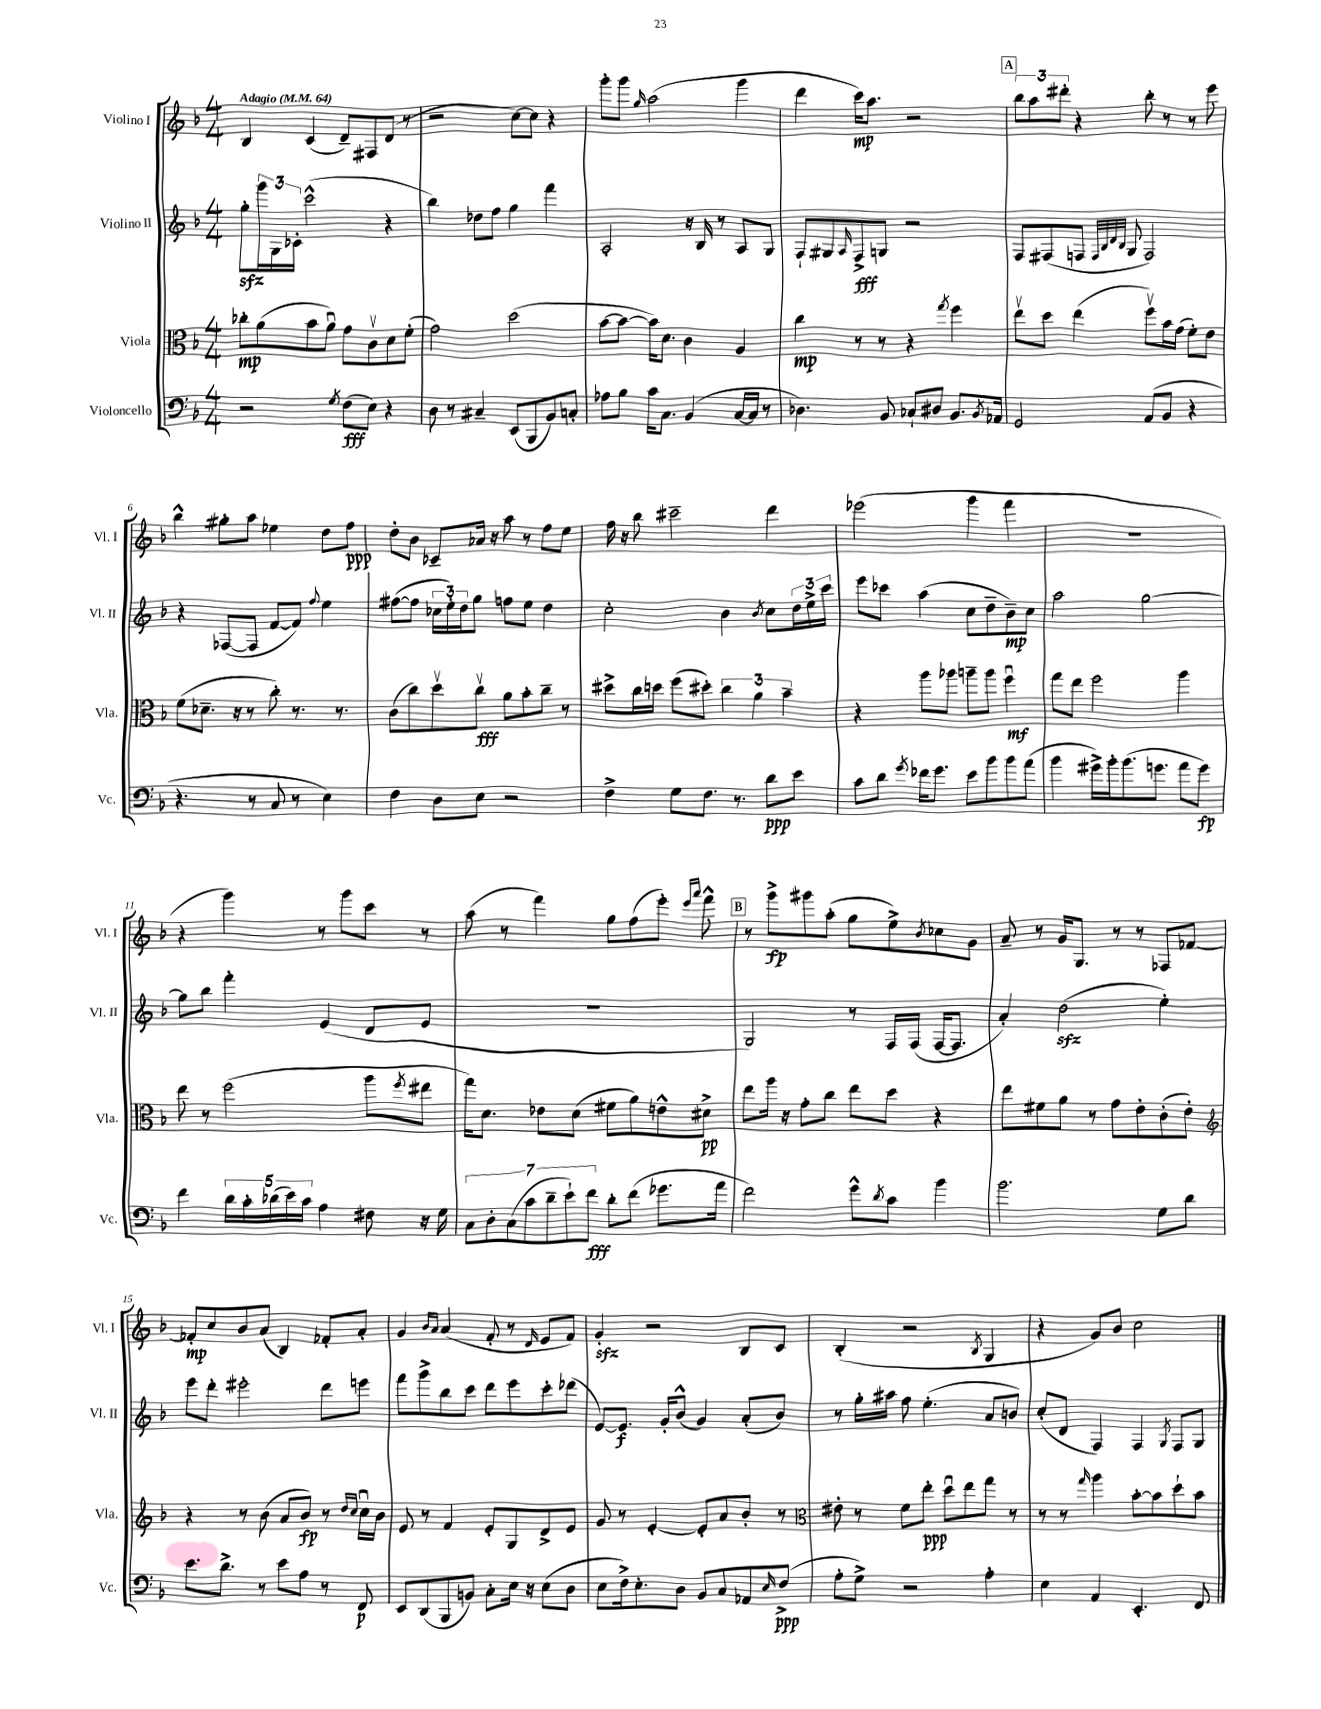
<<
\new StaffGroup <<
\new Staff = "s0" \with { instrumentName = "Violino I" shortInstrumentName = "Vl. I" } {
    \clef treble \key f \major \numericTimeSignature \time 4/4 \tempo "Adagio" 4 = 64
    bes4 c'4( d'8--) fis8 d'8( r8 |
    r2 c''8~) c''8 r4 |
    g'''8-. g'''8 \grace { g''16 } a''2( g'''4 |
    d'''4 c'''16\mp) a''8. r2 |
    \mark \markup { \box "A" } \tuplet 3/2 { bes''8 a''8 dis'''8-. } r4 bes''8-. r8 r8 e'''8 |
    bes''4-^ gis''8-. a''8 ees''4 d''8 f''8\ppp |
    d''8-. bes'8 ces'8-- aes'16 r16 a''8 r8 f''8 e''8 |
    f''16 r16 bes''8 cis'''2-- d'''4 |
    ees'''2( g'''4 f'''4 |
    R1 |
    r4 g'''4) r8 g'''8 c'''8 r8 |
    a''8( r8 f'''4) g''8 f''8( e'''8-.) \grace { e'''16 a'''16 } f'''8-^ |
    \mark \markup { \box "B" } r8 g'''8->\fp gis'''8 a''8-.( g''8 e''8->) \acciaccatura { bes'8 } ces''8 g'8 |
    a'8-- r8 g'16 g8. r8 r8 fes8 fes'8~ |
    fes'8-.\mp c''8 bes'8 a'8( bes4) fes'8-. a'8-. |
    g'4 \grace { bes'16 a'16 } a'4( f'8-. r8 \grace { d'16 } e'8 f'8) |
    g'4-.\sfz r2 bes8 c'8 |
    bes4-.( r2 \acciaccatura { bes8 } g4 |
    r4 g'8) bes'8 c''2 \bar "|." |
}
\new Staff = "s1" \with { instrumentName = "Violino II" shortInstrumentName = "Vl. II" } {
    \clef treble \key f \major \numericTimeSignature \time 4/4
    g''8-.\sfz \tuplet 3/2 { g'''16 g16 ces'16-. } c'''2-^( r4 |
    bes''4) des''8 f''8 g''4 f'''4 |
    a2-. r16 bes16 r8 a8 g8 |
    f8-! gis8 \grace { a16 } f8->\fff g8 r2 |
    \mark \markup { \box "A" } f8 fis8( f8 \grace { f32 bes32 d'32 bes32 } g8 f2) |
    r4 fes8~( fes8 f'8~ f'8) \appoggiatura { f''8 } e''4 |
    fis''8~( fis''8 \tuplet 3/2 { ces''16 e''16-.) d''16 } g''8 f''8 e''8 d''4 |
    c''2-. bes'4 \acciaccatura { bes'8 } c''8 \tuplet 3/2 { d''16 e''16-> c'''16 } |
    e'''8 ces'''8 a''4( c''8 d''8-- bes'8--\mp) c''8 |
    a''2 g''2~ |
    g''8 bes''8 f'''4-. e'4( d'8 e'8 |
    R1 |
    \mark \markup { \box "B" } g2) r8 f16 f16( f16~ f8. |
    a'4-.) d''2\sfz( e''4-.) |
    e'''8 d'''8-. eis'''2-. d'''8 e'''8 |
    f'''8 g'''8-> bes''8 c'''8 d'''8 e'''8 c'''8-. des'''8( |
    e'8~) e'8.\f g'16-. bes'8-^( g'4) a'8-.( bes'8) |
    r8 g''16-. ais''16 f''8 e''4.-.( a'8 b'8) |
    c''8-.( d'8 f4) f4 \acciaccatura { g8 } f8 g8 \bar "|." |
}
\new Staff = "s2" \with { instrumentName = "Viola" shortInstrumentName = "Vla." } {
    \clef alto \key f \major \numericTimeSignature \time 4/4
    ces''8-.\mp a'8( bes'8 a'8\downbow) g'8 c'8\upbow d'8 f'8-.( |
    g'2) d''2( |
    bes'8~ bes'8~ bes'16) d'8. c'4 a4 |
    c''4\mp r8 r8 r4 \acciaccatura { g''8 } f''4 |
    \mark \markup { \box "A" } e''8\upbow d''8 e''4( f''8\upbow) bes'16 g'16( f'8-.) e'8 |
    f'8( des'8.-- r16 r8 c''8-.) r8. r8. |
    c'8( c''8) d''8\upbow c''8\upbow\fff a'8 bes'8-. c''8-- r8 |
    dis''8-> c''16 d''16 f''8( dis''8-.) \tuplet 3/2 { c''4 a'4 bes'4-- } |
    r4 a''8 aes''8 a''8-- a''8 f''4\downbow\mf |
    g''8 e''8 f''2 a''4 |
    e''8 r8 f''2( a''8 \acciaccatura { f''8 } eis''8 |
    g''16) d'8. ees'8 d'8( fis'8 a'8) e'8-^ dis'8->\pp |
    \mark \markup { \box "B" } e''8 a''16 r16 g'8-. c''8 e''8 d''8 r4 |
    e''8 fis'8 a'8 r8 g'8 e'8-. c'8-.( e'8-.) |
    \clef treble r4 r8 bes'8( a'8 bes'8\fp) r8 \grace { d''16 c''16 } c''16\downbow bes'16 |
    e'8 r8 f'4 e'8-. g8 d'8-> e'8 |
    g'8 r8 e'4~-. e'8-. a'8 bes'8-. r8 |
    \clef alto eis'8-. r8 f'8 e''8-.\ppp d''8\downbow e''8 g''8 r8 |
    r8 r8 \grace { g''16 } a''4 bes'8~-. bes'8 d''8-! bes'8 \bar "|." |
}
\new Staff = "s3" \with { instrumentName = "Violoncello" shortInstrumentName = "Vc." } {
    \clef bass \key f \major \numericTimeSignature \time 4/4
    r2 \acciaccatura { g8 } f8\fff( e8) r4 |
    d8 r8 cis4-- e,8( bes,,8 bes,8) c8-. |
    aes8 bes8 c'16 c8. bes,4( c16~ c16 r8 |
    des4.) bes,8 ces8-! dis8 bes,8. \acciaccatura { bes,8 } aes,16 |
    \mark \markup { \box "A" } g,2 a,8( bes,8 r4 |
    r4. r8 c8 r8 e4) |
    f4 d8 e8 r2 |
    f4-> g8 f8. r8. d'8\ppp e'8 |
    c'8 d'8 \acciaccatura { g'8 } fes'16 g'8. e'8 bes'8 bes'8 a'8( |
    bes'4 gis'16->) bes'16-. bes'8.( g'8. a'8 g'8\fp) |
    f'4 \tuplet 5/4 { d'16 c'16-. des'16( e'16) c'16 } a4 fis8 r16 g16 |
    \tuplet 7/4 { c8 d8-. c8( c'8 d'8-- e'8-!) f'8\fff } d'8-. f'8( ges'8. a'16 |
    \mark \markup { \box "B" } f'2) g'8-^ \acciaccatura { d'8 } c'8 bes'4 |
    bes'2. g8 d'8 |
    e'8. d'8.-> r8 e'8 a8 r8 f,8\p |
    e,8 d,8( bes,,8 b,8) c8-. e16 r16 e8( d8 |
    e8 f16->) e8.-. d8 bes,8 c8 aes,8 \grace { e16 } f8->\ppp( |
    a8-. g8->) r2 a4-. |
    e4 a,4 e,4.-. f,8 \bar "|." |
}
>>
>>
